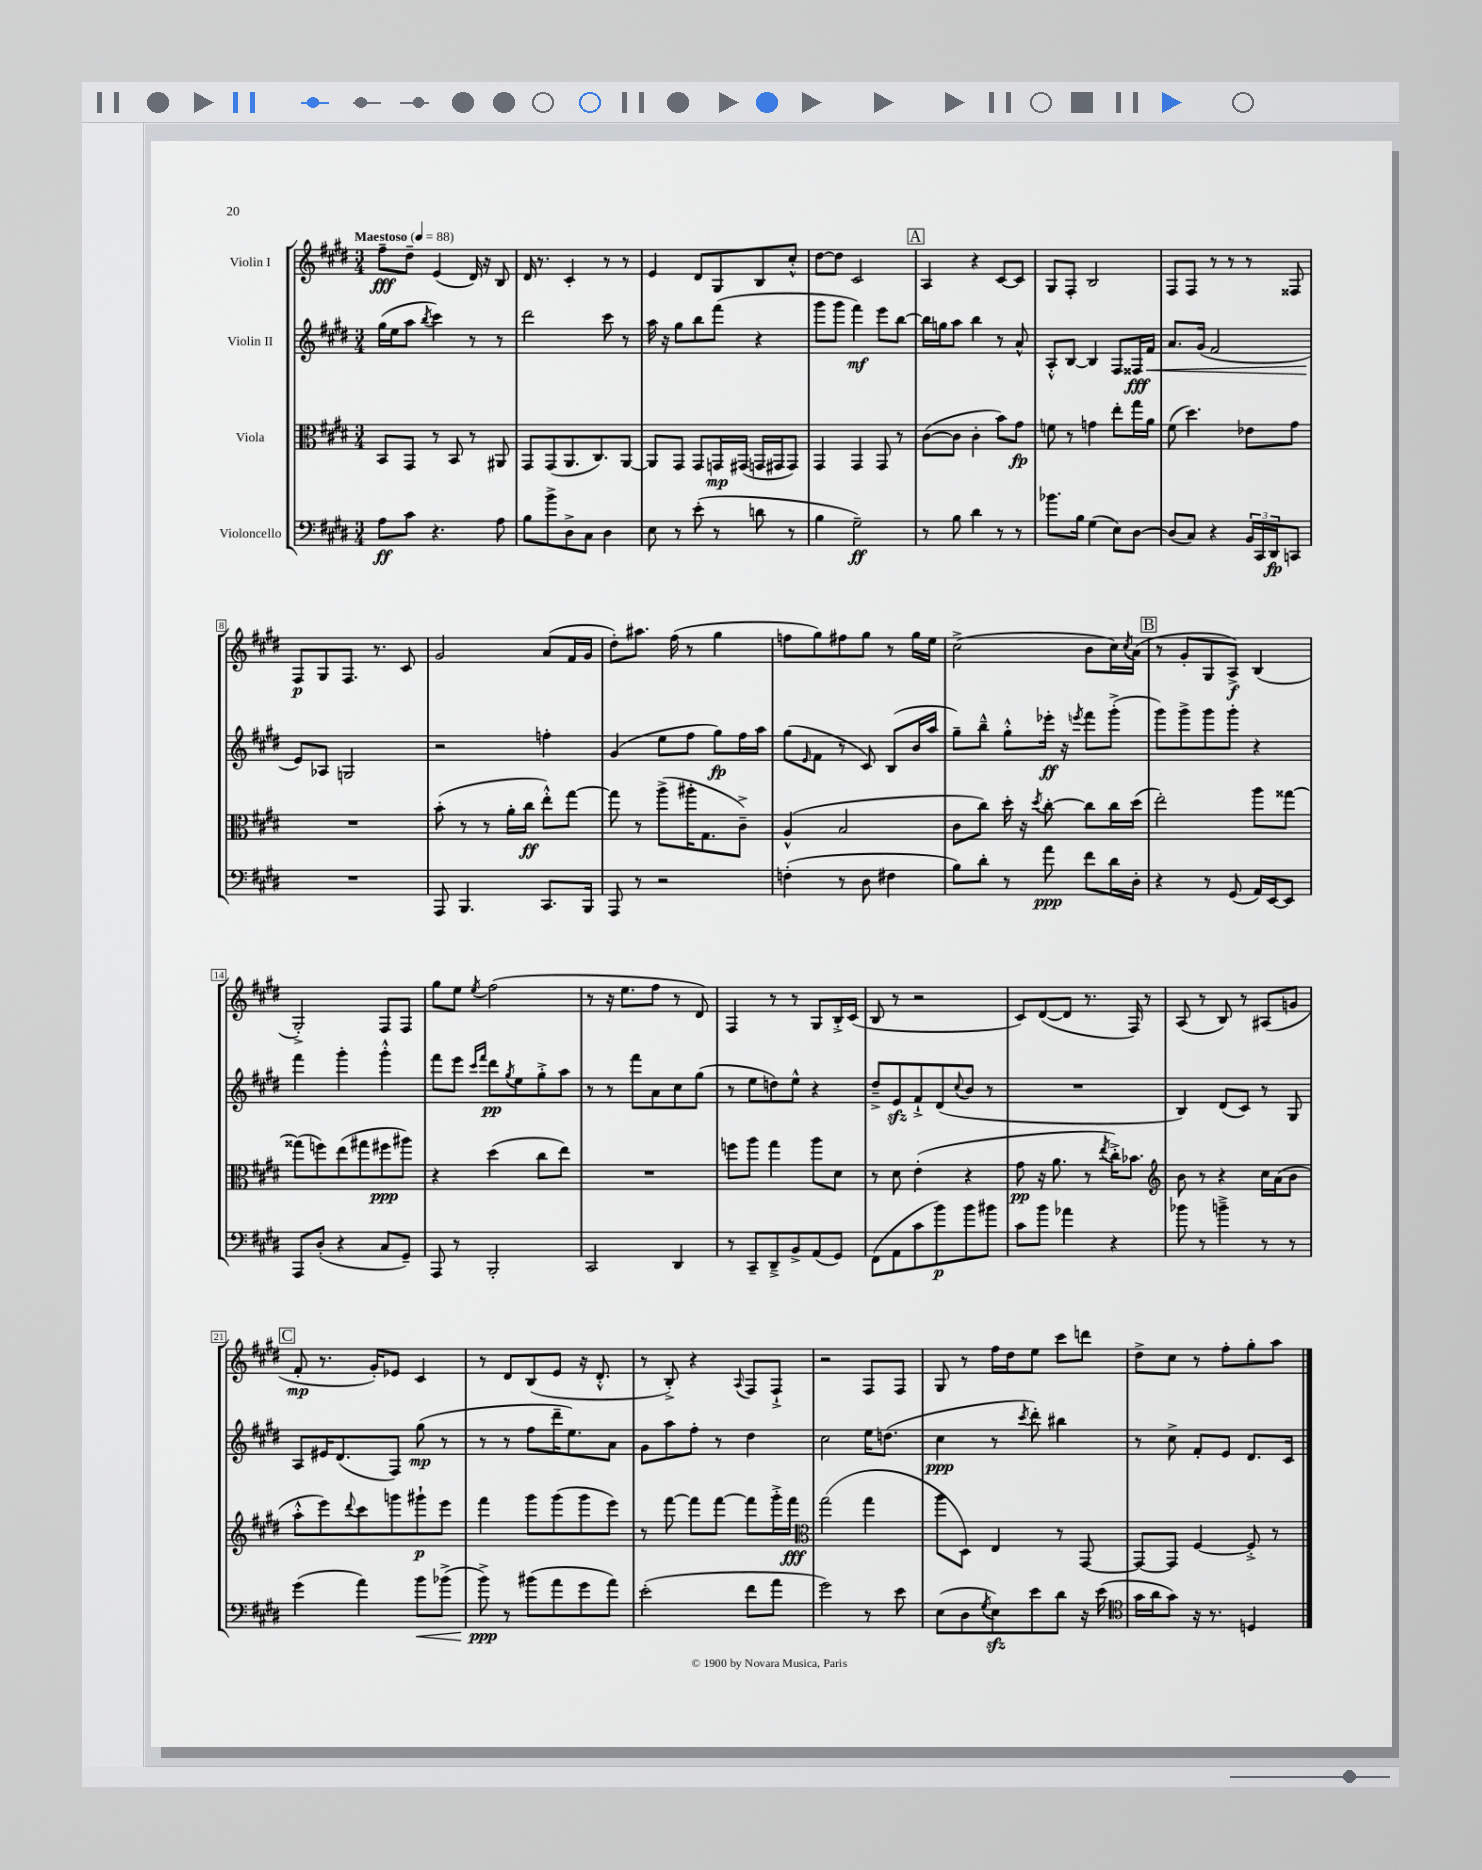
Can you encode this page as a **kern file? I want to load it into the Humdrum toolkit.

**kern	**dynam	**kern	**dynam	**kern	**dynam	**kern	**dynam
*part4	*part4	*part3	*part3	*part2	*part2	*part1	*part1
*staff4	*staff4	*staff3	*staff3	*staff2	*staff2	*staff1	*staff1
*I"Violoncello	*	*I"Viola	*	*I"Violin II	*	*I"Violin I	*
*clefF4	*	*clefC3	*	*clefG2	*	*clefG2	*
*k[f#c#g#d#]	*	*k[f#c#g#d#]	*	*k[f#c#g#d#]	*	*k[f#c#g#d#]	*
*M3/4	*	*M3/4	*	*M3/4	*	*M3/4	*
*MM88	*	*MM88	*	*MM88	*	*MM88	*
=1	=1	=1	=1	=1	=1	=1	=1
!	!	!	!	!	!	!LO:TX:a:B:t=Maestoso	!
8A\L	ff	8BB/L	.	(16gg#\LL	.	8ff#~\L	fff
.	.	.	.	16ee\J	.	.	.
8c#\J	.	8GG#/J	.	8aa\J	.	8dd#~\J	.
.	.	.	.	8qbb/	.	.	.
4.r	.	8r	.	4ccc#\)	.	(4e/	.
.	.	8BB/	.	.	.	.	.
.	.	8r	.	8r	.	16d#/)	.
.	.	.	.	.	.	16r	.
8A\	.	8AA#X/	.	8r	.	8B/	.
=2	=2	=2	=2	=2	=2	=2	=2
8B\L	.	8GG#/L	.	2ddd#\	.	16d#/	.
.	.	.	.	.	.	8.r	.
8b^\	.	(8GG#/	.	.	.	.	.
8D#^\	.	8.AA/	.	.	.	4c#'/	.
8C#\J	.	.	.	.	.	.	.
.	.	8.C#/)	.	.	.	.	.
4D#\	.	.	.	8ccc#\	.	8r	.
.	.	[8AA/J	.	8r	.	8r	.
=3	=3	=3	=3	=3	=3	=3	=3
8E\	.	8AA/L]	.	16aa\	.	4e/	.
.	.	.	.	16r	.	.	.
8r	.	8GG#/J	.	8gg#\L	.	.	.
(8e'\	.	8GG#/L	.	8bb\	.	8d#/L	.
8r	.	16GGn/L	mp	(8fff#\J	.	8G#/	.
.	.	(16GG#X/JJ	.	.	.	.	.
8dn\	.	16GGn/LL	.	4r	.	8B/	.
.	.	16GG#X/J	.	.	.	.	.
8r	.	8GG#/J)	.	.	.	8cc#'^^/J	.
=4	=4	=4	=4	=4	=4	=4	=4
4B\	.	4GG#/	.	8ggg#\L	.	[8dd#\L	.
.	.	.	.	8ggg#\J	.	8dd#\J]	.
2G#~\)	ff	4GG#/	.	4fff#\)	mf	2c#/	.
.	.	8GG#/	.	8eee\L	.	.	.
.	.	8r	.	[8bb\J	.	.	.
!!LO:REH:place=s1:t=A
=5	=5	=5	=5	=5	=5	=5	=5
8r	.	([8c#\L	.	16bb\LL]	.	4A/	.
.	.	.	.	16ggn\J	.	.	.
8B\	.	8c#\J]	.	8aa\J	.	.	.
4d#\	.	4c#'\	.	4bb\	.	4r	.
8r	.	8b\L)	.	8r	.	[8c#/L	.
8r	.	8g#\J	fp	8a^^/	.	8c#/J]	.
=6	=6	=6	=6	=6	=6	=6	=6
8.b-X\L	.	8fn\	.	8A'^^/L	.	8G#/L	.
.	.	8r	.	[8B/J	.	8F#'/J	.
16B\Jk	.	.	.	.	.	.	.
(4G#\	.	4gn\	.	4B/]	.	2B/	.
8E\L)	.	8ee'\L	.	8F#/L	.	.	.
[8D#\J	.	16gg#\L	.	16F##X/L	fff	.	.
!	!	!	!	!	!LO:HP:b	!	!
.	.	16a\JJ	.	16f#/JJ	<	.	.
=7	=7	=7	=7	=7	=7	=7	=7
(8D#/L]	.	(8f#\	.	8.a/L	.	8F#/L	.
8C#/J)	.	4.dd#\)	.	.	.	8F#/J	.
.	.	.	.	(16g#/Jk	.	.	.
4r	.	.	.	2f#/	.	8r	.
.	.	.	.	.	.	8r	.
24BB/LL	.	8e-X\L	.	.	.	8r	.
24CC#/	.	.	.	.	.	.	.
24DD#/J	fp	.	.	.	.	.	.
8CCn/J	.	8g#\J	.	.	.	8F##X/	.
!!LO:LB:g=z
=8	=8	=8	=8	=8	=8	=8	=8
2.r	.	2.r	.	8e/L)	.	8F#/L	p
.	.	.	.	8A-X/J	[	8G#/	.
.	.	.	.	2Gn/	.	8.F#/J	.
.	.	.	.	.	.	8.r	.
.	.	.	.	.	.	8c#/	.
=9	=9	=9	=9	=9	=9	=9	=9
8AAA/	.	(8b'\	.	2r	.	2g#/	.
4.BBB/	.	8r	.	.	.	.	.
.	.	8r	.	.	.	.	.
.	.	16a'\LL	.	.	.	.	.
.	.	16cc#\JJ	ff	.	.	.	.
8.CC#/L	.	8ee'^^\L)	.	4ffn'\	.	(8a/L	.
.	.	[8gg#\J	.	.	.	16f#/L	.
16BBB/Jk	.	.	.	.	.	16g#/JJ	.
=10	=10	=10	=10	=10	=10	=10	=10
8AAA/	.	8gg#\]	.	(4g#/	.	8dd#'\L)	.
8r	.	8r	.	.	.	8.aa#X\J	.
2r	.	(8aa^\L	.	8ee\L	.	.	.
.	.	.	.	.	.	(16ff#\	.
.	.	16aa#X'\K	.	8ff#\J	.	8r	.
.	.	8.G#\	.	.	.	.	.
.	.	.	.	8gg#\L)	fp	4gg#\	.
.	.	8c#~^\J)	.	16ff#\L	.	.	.
.	.	.	.	16aa\JJ	.	.	.
=11	=11	=11	=11	=11	=11	=11	=11
(4Fn'\	.	(4A^^/	.	(8gg#\L	.	8ffn\L	.
.	.	.	.	16qqe/	.	.	.
.	.	.	.	8f#\J	.	8gg#\)	.
8r	.	2B/	.	8r	.	8ff#X\	.
8D#\	.	.	.	8c#/)	.	8gg#\J	.
4F#X\	.	.	.	(8B/L	.	8r	.
.	.	.	.	16b/L	.	16gg#\LL	.
.	.	.	.	16aa/JJ	.	16ee\JJ	.
=12	=12	=12	=12	=12	=12	=12	=12
8B\L)	.	8c#\L	.	8gg#~\L)	.	(2cc#^\	.
8d#'\J	.	8cc#\J)	.	8bb~^^\J	.	.	.
8r	.	16dd#'\	.	8gg#'^^\L	.	.	.
.	.	16r	.	.	.	.	.
.	.	8qdd#/	.	.	.	.	.
8a\	ppp	[8cc#'\	.	16eee-X'\Jk	ff	.	.
.	.	.	.	16r	.	.	.
.	.	.	.	8qeeen/	.	.	.
8f#\L	.	8cc#\L]	.	8fff#\L	.	8b\L	.
16d#\L	.	16cc#\L	.	(8ggg#'^\J	.	16cc#\L)	.
.	.	.	.	.	.	8qcc#/	.
16D#'\JJ	.	(16dd#\JJ	.	.	.	(16a\JJ	.
!!LO:REH:place=s1:t=B
=13	=13	=13	=13	=13	=13	=13	=13
4r	.	2ee'\)	.	8ggg#\L)	.	8r	.
.	.	.	.	8ggg#^\	.	8g#'/L	.
8r	.	.	.	8ggg#\	.	8G#/	.
(8GG#/	.	.	.	8ggg#'\J	.	8A^/J)	f
16AA/LL)	.	8aa\L	.	4r	.	(4B/	.
[16EE/J	.	.	.	.	.	.	.
8EE/J]	.	[8gg##X\J	.	.	.	.	.
!!LO:LB:g=z
=14	=14	=14	=14	=14	=14	=14	=14
8AAA/L	.	(8gg##X\L]	.	4fff#\	.	2G#'^/)	.
(8D#'/J	.	8ffn\)	.	.	.	.	.
4r	.	(8ee\	.	4ggg#'\	.	.	.
.	.	8gg#X\	.	.	.	.	.
8C#/L	.	8ff#X\	ppp	4ggg#'^^\	.	8F#/L	.
8GG#~/J)	.	8aa#X\J)	.	.	.	8F#/J	.
=15	=15	=15	=15	=15	=15	=15	=15
8AAA/	.	4r	.	8fff#\L	.	8gg#\L	.
8r	.	.	.	8eee\J	.	8ee\J	.
.	.	.	.	16qqccc#/LL	.	.	.
.	.	.	.	16qqfff#/JJ	.	8qee/	.
2BBB'/	.	(4dd#\	.	8ddd#\L	pp	(2ff#\	.
.	.	.	.	8qgg#/	.	.	.
.	.	.	.	8ee\	.	.	.
.	.	8cc#\L	.	8gg#'^\	.	.	.
.	.	8ee\J)	.	8aa\J	.	.	.
=16	=16	=16	=16	=16	=16	=16	=16
2CC#/	.	2.r	.	8r	.	8r	.
.	.	.	.	8r	.	16r	.
.	.	.	.	.	.	8.ee\L	.
.	.	.	.	8fff#\L	.	.	.
.	.	.	.	8a\	.	8ff#\J	.
4DD#/	.	.	.	8cc#\	.	8r	.
.	.	.	.	(8gg#\J	.	8d#/)	.
=17	=17	=17	=17	=17	=17	=17	=17
8r	.	8ffn\L	.	8r	.	4F#/	.
8CC#~/L	.	8aa\J	.	8ee\L	.	.	.
8DD#~^/	.	4gg#\	.	8ddn\)	.	8r	.
8BB^/	.	.	.	8ee^^\J	.	8r	.
(8AA/	.	8aa\L	.	4r	.	8G#/L	.
8GG#/J)	.	8d#\J	.	.	.	16B'^/L	.
.	.	.	.	.	.	(16c#/JJ	.
=18	=18	=18	=18	=18	=18	=18	=18
(8FF#\L	.	8r	.	8dd#~^/L	.	8B/	.
8AA\	.	8d#\	.	8ezz/	.	8r	.
8c#\	.	(4e'\	.	8f#`^/	.	2r	.
8b\)	p	.	.	(8d#/	.	.	.
.	.	.	.	8qqcc#/	.	.	.
8b\	.	4r	.	8b/J	.	.	.
8b#X\J	.	.	.	8r	.	.	.
=19	=19	=19	=19	=19	=19	=19	=19
8c#\L	.	8g#\	pp	2.r	.	8c#/L)	.
8b\J	.	16r	.	.	.	([8d#/	.
.	.	8.a\	.	.	.	.	.
4a-X\	.	.	.	.	.	8d#/J]	.
.	.	8r	.	.	.	8.r	.
.	.	8qee/	.	.	.	.	.
4r	.	16cc#'^\KL)	.	.	.	.	.
.	.	8.b-X\J	.	.	.	16F#/)	.
.	.	.	.	.	.	8r	.
=20	=20	=20	=20	=20	=20	=20	=20
*	*	*clefG2	*	*	*	*	*
8b-X\	.	8b\	.	4B/)	.	(8A/	.
8r	.	8r	.	.	.	8r	.
4bn~^\	.	4r	.	(8d#/L	.	8B/)	.
.	.	.	.	8c#/J)	.	8r	.
8r	.	16cc#\LL	.	8r	.	(8A#X/L	.
.	.	(16a\J	.	.	.	.	.
8r	.	8b\J	.	8G#/	.	8gn/J	.
!!LO:LB:g=z
!!LO:REH:place=s1:t=C
=21	=21	=21	=21	=21	=21	=21	=21
(4g#\	.	8aa'^^\L	.	8A/L	.	8f#'/	mp
.	.	8eee\)	.	16e#X/K	.	8.r	.
.	.	.	.	(8.d#/	.	.	.
.	.	8qqddd#/	.	.	.	.	.
4a\)	.	8ccc#\	.	.	.	.	.
.	.	.	.	.	.	16g#'/KL)	.
.	.	8gggn\	.	8F#/J)	.	8e-X/J	.
!	!LO:HP:b	!	!	!	!	!	!
8b\L	<	8ggg#X`\	p	(8gg#\	mp	4c#/	.
(8b-X^\J	.	8eee\J	.	8r	.	.	.
=22	=22	=22	=22	=22	=22	=22	=22
8b^\)	ppp	4fff#\	.	8r	.	8r	.
8r	[	.	.	8r	.	8d#/L	.
(8b#X\L	.	8ggg#\L	.	8ff#\L	.	(8B/	.
8a\	.	(8ggg#\	.	16ddd#~\K	.	8e/J	.
.	.	.	.	8.ee\)	.	.	.
8g#\	.	8ggg#\	.	.	.	16r	.
.	.	.	.	.	.	8.d#'^^/	.
8a\J)	.	8eee\J)	.	8a\J	.	.	.
=23	=23	=23	=23	=23	=23	=23	=23
(2e'\	.	8r	.	8g#\L	.	8r	.
.	.	[8fff#\	.	8aa\	.	8B'^/)	.
.	.	8fff#\L]	.	8ff#'\J	.	4r	.
.	.	[8fff#\J	.	8r	.	.	.
.	.	.	.	.	.	8qqA/	.
8f#\L	.	8fff#\L]	.	4dd#\	.	8F#/L	.
8a\J	.	16ggg#'^\L	.	.	.	8F#`^/J	.
.	.	16fff#\JJ	fff	.	.	.	.
=24	=24	=24	=24	=24	=24	=24	=24
*	*	*clefC3	*	*	*	*	*
2g#\)	.	(2gg#\	.	2cc#\	.	2r	.
8r	.	4gg#\	.	16ee\KL	.	8F#/L	.
.	.	.	.	(8.ddn\J	.	.	.
8e\	.	.	.	.	.	8F#/J	.
=25	=25	=25	=25	=25	=25	=25	=25
(8E\L	.	8aa\L	.	4cc#\	ppp	8G#/	.
8D#\	.	8D#\J)	.	.	.	8r	.
8qG#/	.	.	.	.	.	.	.
8Ezz\)	.	4E/	.	8r	.	16ff#\LL	.
.	.	.	.	.	.	16dd#\J	.
.	.	.	.	8qccc#/	.	.	.
8e\	.	.	.	8ddd#'\)	.	8ee\J	.
8d#\J	.	8r	.	4bb#X\	.	8ccc#\L	.
16r	.	[8GG#/	.	.	.	8dddn\J	.
(16e\	.	.	.	.	.	.	.
=26	=26	=26	=26	=26	=26	=26	=26
*clefC4	*	*	*	*	*	*	*
16g#\LL	.	8GG#/L_	.	8r	.	8dd#^\L	.
16a\J	.	.	.	.	.	.	.
8g#\J)	.	8GG#/J]	.	8cc#^\	.	8cc#\J	.
16r	.	[4F#/	.	8f#'/L	.	8r	.
8.r	.	.	.	.	.	.	.
.	.	.	.	8e/J	.	8ff#'\L	.
4Dn/	.	8F#'^/]	.	8.d#/L	.	8gg#'\	.
.	.	8r	.	.	.	8aa\J	.
.	.	.	.	16c#/Jk	.	.	.
==	==	==	==	==	==	==	==
*-	*-	*-	*-	*-	*-	*-	*-
